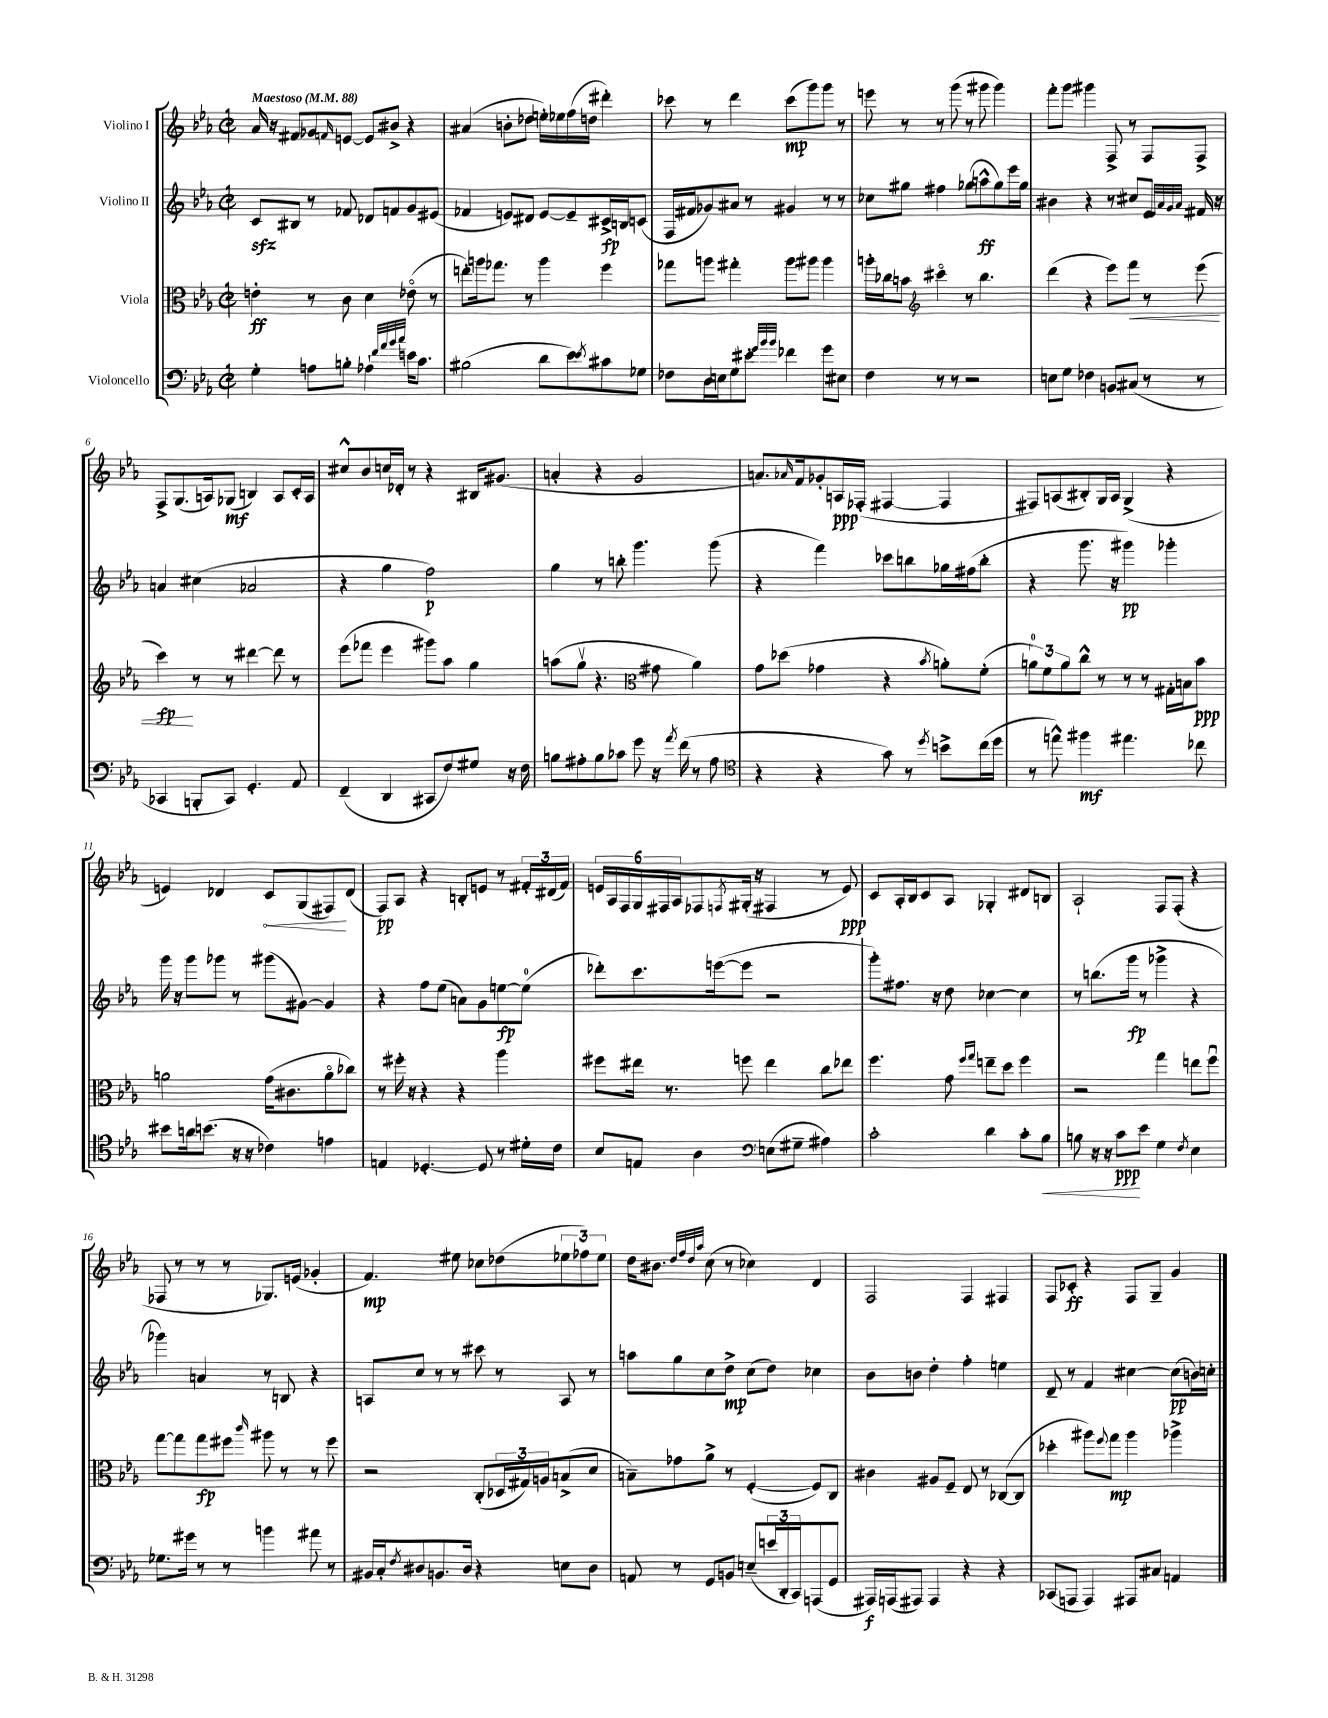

**kern	**kern	**kern	**kern
*staff4	*staff3	*staff2	*staff1
*clefF4	*clefC3	*clefG2	*clefG2
*k[b-e-a-]	*k[b-e-a-]	*k[b-e-a-]	*k[b-e-a-]
*M2/2	*M2/2	*M2/2	*M2/2
*met(c|)	*met(c|)	*met(c|)	*met(c|)
*MM88	*MM88	*MM88	*MM88
4G'	4e'	8c	16a-
.	.	.	16r
.	.	8B#	8f#
8A	8r	8r	8g-
.	.	.	16qqf
8B'	8c	8f-	[8e
4A-`	4d	8d-	8e]
.	.	8f	8b#^
32qqf	.	.	.
32qqa-	.	.	.
32qqb-	.	.	.
32qqcc	.	.	.
16e	(8e-o	8g	4r
8.c	.	.	.
.	8r	(8e#	.
=	=	=	=
(2B#	8ee')	4f-	(4a#
.	16aa	.	.
.	8.gg-	.	.
.	.	8e)	8b'
.	8r	8d#	8dd-
8d	4aa	[8e	16ee')
.	.	.	16ee-
8e-)	.	8e~]	(16ff
.	.	.	16dd
8qe-	.	.	.
8c#	4ff	16c#^	4ddd#')
.	.	16B	.
8G-	.	(8c	.
=	=	=	=
8F-	8gg-	16F	8ccc-
.	.	16f#	.
16D	8aa	8g-)	8r
16E	.	.	.
8G	4gg#'	8a#	4ddd
8e#'	.	8r	.
32qqg	.	.	.
32qqb-	.	.	.
32qqb-	.	.	.
4f-	8aa	4g#	(8ccc-
.	8aa#	.	8ggg)
8g	4aa#	8r	8ggg
8E#	.	8r	8r
=	=	=	=
4F	16aa'	8cc-	8eee
.	16cc-	.	.
.	8b	8gg#	8r
*	*clefG2	*	*
8r	4ccc#o	4ff#	8r
8r	.	.	(8ggg
2r	8r	(8gg-	8r
.	4.bb-	8aa^^	8ggg#
.	.	8gg-)	4ggg#)
.	.	16eee-	.
.	.	16gg-	.
=	=	=	=
8E	(4ddd	4b#	8fff'
8G	.	.	8ggg
4F-	4r	4r	4ggg#
8BB	8eee-)	8r	8F^
(8C#	8fff	8cc#	8r
8r	8r	8e-	8F
.	.	32qqe-	.
.	.	32qqa-	.
.	.	32qqg	.
.	.	32qqa-	.
8r	(8eee-	16f#	8F^
.	.	16r	.
=	=	=	=
4CC-	4ccc)	4a	8F^
.	.	.	(8.G
8BBB'	8r	(4cc#	.
.	.	.	16A)
8CC-)	8r	.	(8G-
4.GG'	[4ddd#	2a-	4B)
.	8ddd#]	.	8A
8AA-	8r	.	16c'
.	.	.	16A
=	=	=	=
(4FF~	(8eee-	4r	8cc#^^
.	8fff-	.	8b-
4DD	4eee-	4gg	16cc
.	.	.	16d-'
.	.	.	8r
8CC#	8ggg#)	2ff)	4r
8F)	8aa-	.	.
8G#	4gg	.	16B#
.	.	.	(8.g#
16r	.	.	.
16F	.	.	.
=	=	=	=
8B	(8aa	4gg	4a'
8A#'	8ggv	.	.
8B	4.r	8r	4r
8c-	.	8bb'	.
8g	.	4.ggg	2g
*	*clefC3	*	*
16r	8g#	.	.
8qa-	.	.	.
(16f	.	.	.
8r	4a-)	.	.
8A#	.	(8ggg	.
=	=	=	=
*clefC4	*	*	*
4r	8g	4r	8.a)
.	(8dd-	.	.
.	.	.	16qqa-
.	.	.	16f
4r	4g-	4fff)	8g-'
.	.	.	16A
.	.	.	(16F-'
8g)	4r	8ccc-	[4F#
8r	.	8bb	.
8qdd	8qb-	.	.
8b^	8a')	16gg-	4F#]
.	.	(16ff#	.
(16cc	(8f'	8bb'	.
16dd	.	.	.
=	=	=	=
8r	12a)	4r	8F#)
.	12f	.	.
8ee^^)	.	.	(8A
.	12a	.	.
4ff#	8cc^^	8.ggg	8B#')
.	8r	.	16G
.	.	16r	16A
4.ee#	8r	4ggg#)	(4G^
.	8r	.	.
.	16G#'	4ggg-'	4r
.	16B	.	.
8cc-	8b-	.	.
=	=	=	=
8b#	2a	16ggg	4e)
.	.	16r	.
16a	.	8ggg	.
(8.b	.	.	.
.	.	8ggg-	4d-
16r	.	8r	.
16r	.	.	.
4c-)	(16g	(8ggg#	8c
.	8.c#	.	.
.	.	[8g#)	(8G
4e	8ao	4g#]	8F#)
.	8cc-)	.	(8d-
=	=	=	=
4E	8r	4r	8F)
.	16ff#'	.	8A-
.	16r	.	.
[4.D-'	4r	8ff	4r
.	.	(8ee-	.
.	4r	8a)	8B'
8D-]	.	8g	8e
8r	4aa-	[8ee	8r
16d#'	.	(8ee]	24f#'
.	.	.	(24d#
16c	.	.	.
.	.	.	24f#)
=	=	=	=
8B-	8ff#	8ddd-')	24e
.	.	.	24A-
.	.	.	24F
8E	16ee#	8.ccc	24G
.	.	.	24F#
.	8.r	.	.
.	.	.	24A-
4A-	.	.	8F-
.	.	([16eee	.
.	.	.	8qF
.	8ff	8eee]	(16G#'
.	.	.	16r
*clefF4	*	*	*
(8E	4ee#	2r	4F#
8G#~	.	.	.
4A#)	8cc	.	8r
.	8ee-	.	8e)
=	=	=	=
2c'	4.ff	8ggg')	8c
.	.	8.ff#	16A-'
.	.	.	16B-
.	.	.	8c
.	.	16r	.
.	8g	8dd	8A-
.	16qqff	.	.
.	16qqgg	.	.
4d	8ee~	[4cc-	4G-'
.	8dd	.	.
8c'	4ff	4cc-]	8d#
8B-	.	.	8B
=	=	=	=
8B	2r	8r	2A-`
16r	.	(8.bb	.
16r	.	.	.
8c	.	.	.
.	.	16ggg	.
8e-	.	8r	.
4G	4gg	4ggg-^	8F
.	.	.	(8F'
8qF	.	.	.
4E-	8ee	4r	4r
.	8ffu	.	.
=	=	=	=
8.G-	[8gg	4ggg-)	8F-
.	8gg]	.	8r
16g#	.	.	.
8r	8gg	4a	8r
8r	8ff#	.	8r
.	16qqccc	.	.
4b	8aa#	8r	8.G-)
.	8r	8B	.
.	.	.	(16e
8a#	8r	4r	4g-'
8r	8ff#	.	.
=	=	=	=
16BB#	2r	8A	4.f)
16C'	.	.	.
8qF	.	.	.
8D#	.	8cc	.
8.BB	.	8r	.
.	.	8r	8ee#
16D#	.	.	.
4r	(8C'	8ccc#	8cc-
.	24D-	8r	(8dd-
.	24G#)	.	.
.	24A	.	.
8E	(8B^	8A	12ee-
.	.	.	12ff-)
8D#	8d	8r	.
.	.	.	12ee-
=	=	=	=
8AA	8B~)	8aa	16dd
.	.	.	8.b#
8r	8g-	8gg	.
.	.	.	32qqdd
.	.	.	32qqff
.	.	.	32qqdd
.	.	.	32qqaa-
8GG	8a-^	8cc	(8cc
8BB	8r	8dd^	8r
(8E~	([4F'	(8cc	4cc-)
24e	.	8dd)	.
24DD'	.	.	.
24CC)	.	.	.
(8AAA	8F])	4cc-	4d
8GG	8C	.	.
=	=	=	=
16AAA#)	4c#	8b-	2F
(16AAA	.	.	.
8AAA#)	.	8b	.
4AAA#	8A#	4dd'	.
.	8F~	.	.
4r	8E-	4ff'	4F
.	8r	.	.
4r	([8C-	4ee	4F#
.	8C-]	.	.
=	=	=	=
(8CC-	4dd-'	8d~	8F
8AAA	.	8r	8c-'
4AAA)	8aa#)	4f	4r
.	8qqff	.	.
.	8gg	.	.
8AAA#	4aa#	[4cc#	8F
8C#	.	.	8G~
4AA	4aa-^	(8cc#]	4g
.	.	16b)	.
.	.	16cc'	.
==	==	==	==
*-	*-	*-	*-
